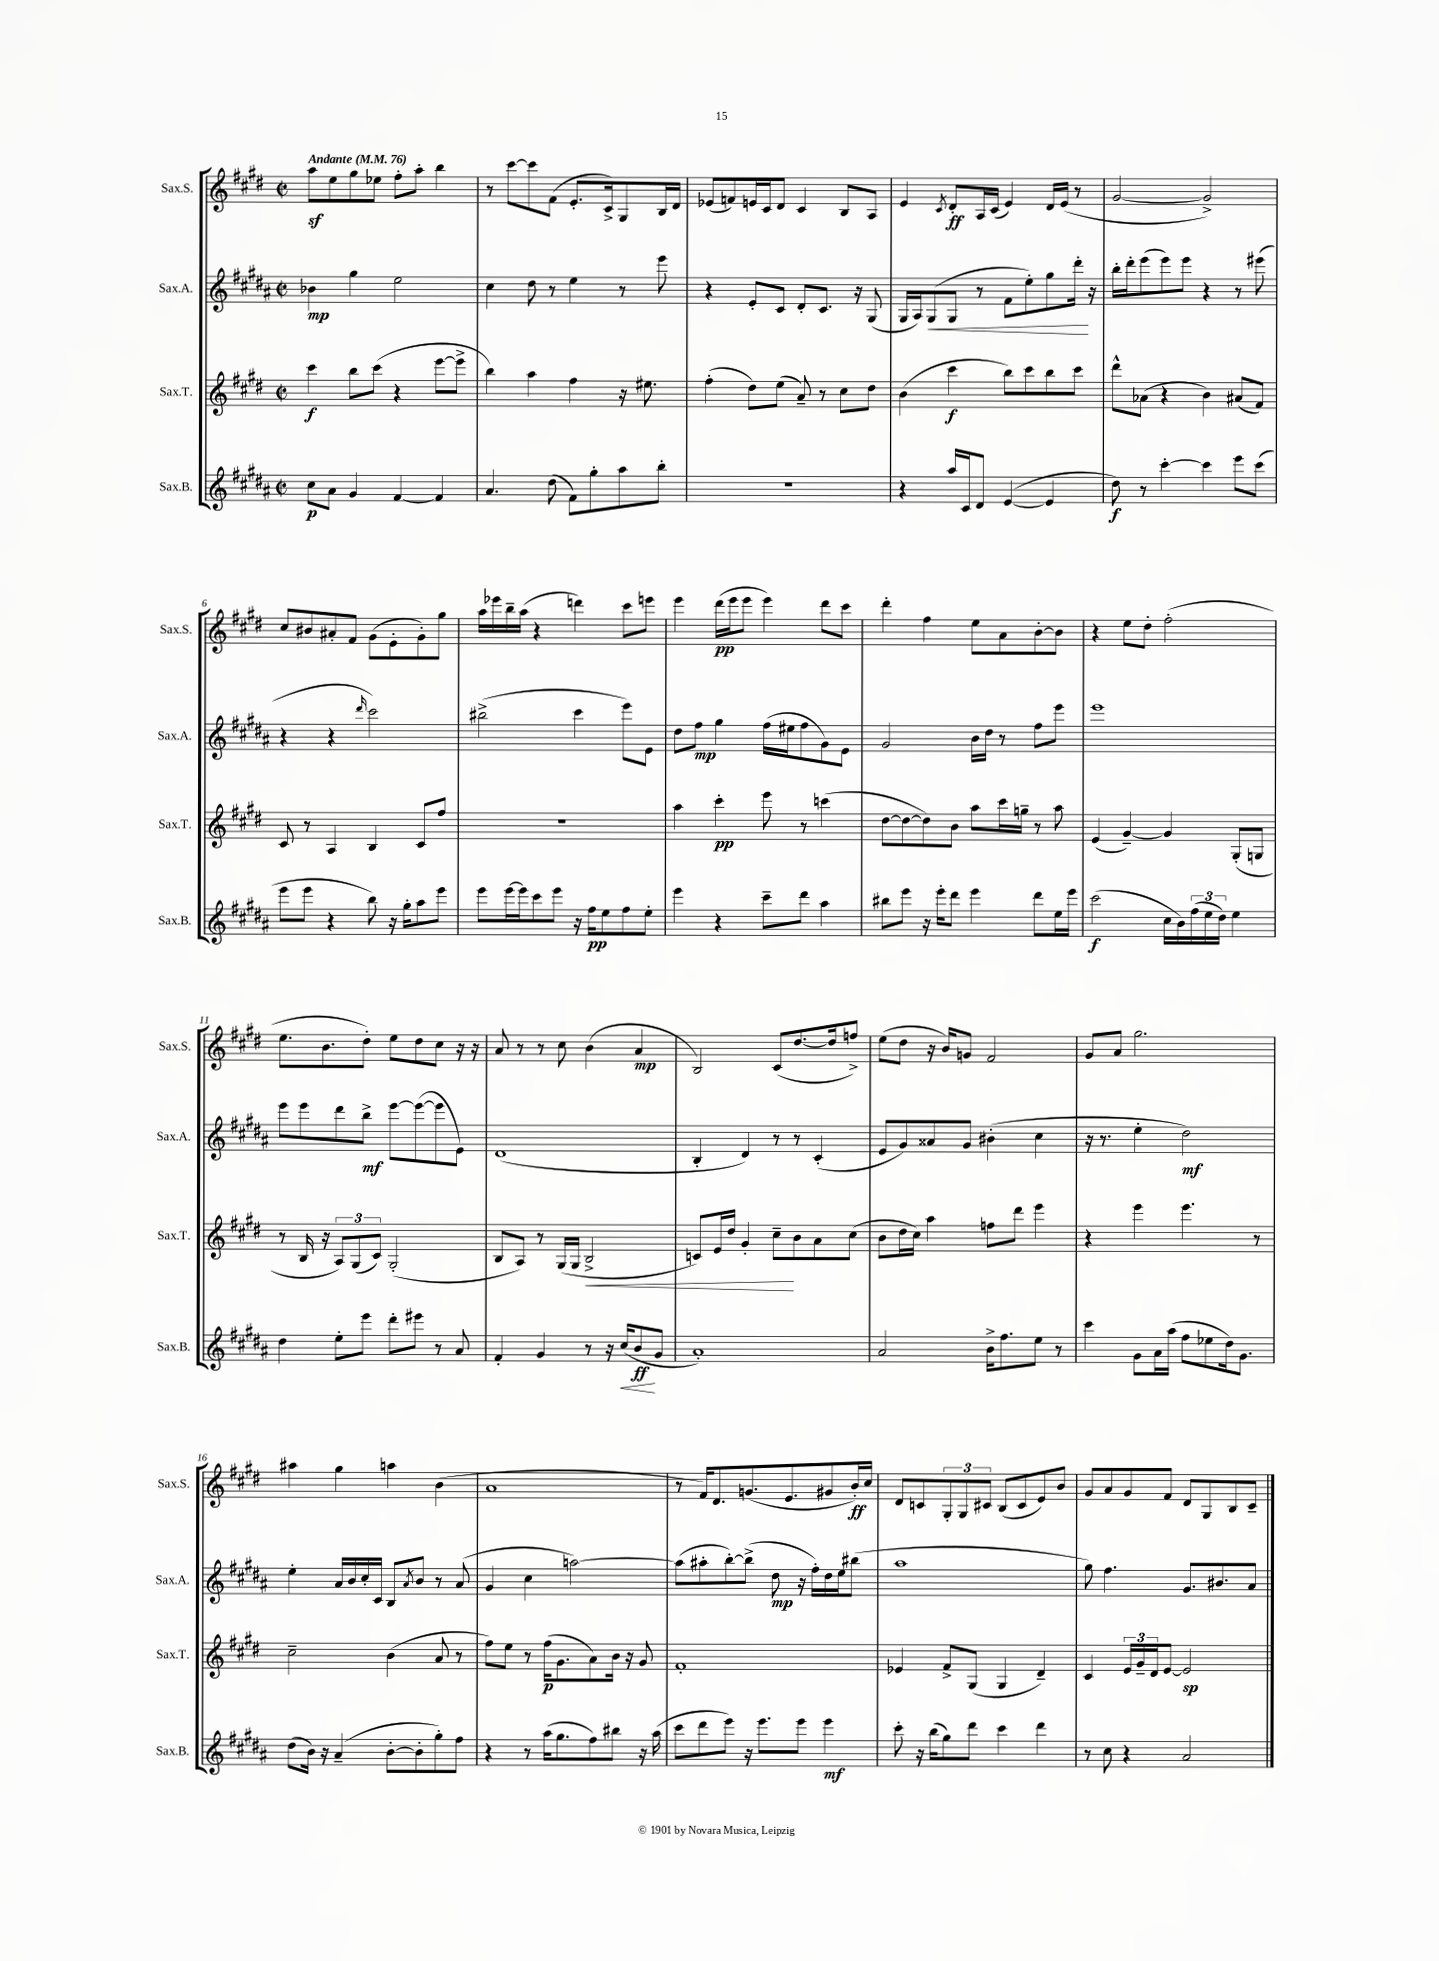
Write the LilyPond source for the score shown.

<<
\new StaffGroup <<
\new Staff = "s0" \with { instrumentName = "Sax.S." shortInstrumentName = "Sax.S." } {
    \clef treble \key e \major \defaultTimeSignature \time 2/2 \tempo "Andante" 4 = 76
    a''8\sf e''8 gis''8 ees''8 fis''8-. a''8-. b''4 |
    r8 cis'''8~ cis'''8 fis'8( e'8.-. cis'16->) gis8 b16 dis'16 |
    ees'8( f'8) e'16 cis'16 dis'8 cis'4 b8 a8 |
    e'4 \acciaccatura { cis'8 } dis'8-.\ff a16 cis'16( e'4) dis'16 e'16( r8 |
    gis'2~ gis'2->) |
    cis''8 bis'8 ais'8-. fis'8 gis'8( e'8-. gis'8-.) gis''8 |
    a''16 ees'''16 b''16-- a''16( r4 d'''4) cis'''8 e'''8 |
    e'''4 dis'''16\pp( e'''16 e'''8 e'''4) dis'''8 cis'''8 |
    dis'''4-. fis''4 e''8 a'8 b'8~-. b'8 |
    r4 e''8 dis''8-. fis''2-.( |
    e''8. b'8. dis''8-.) e''8 dis''8 cis''8 r16 r16 |
    a'8 r8 r8 cis''8 b'4( a'4\mp |
    b2) cis'8( dis''8.~ dis''16 f''8->) |
    e''8( dis''8 r16 b'16) g'8 fis'2 |
    gis'8 a'8 gis''2. |
    ais''4 gis''4 a''4 b'4( |
    a'1 |
    r8 fis'16) dis'8. g'8.( e'8. gis'8 b'16-.\ff) cis''16 |
    dis'8 c'8 \tuplet 3/2 { gis8-. gis8 cis'8 } b8( cis'8 e'8) b'8 |
    gis'8 a'8 gis'8 fis'8 dis'8 gis8 b8 cis'8-- \bar "|." |
}
\new Staff = "s1" \with { instrumentName = "Sax.A." shortInstrumentName = "Sax.A." } {
    \clef treble \key b \major \defaultTimeSignature \time 2/2
    bes'4\mp gis''4 e''2 |
    cis''4 dis''8 r8 e''4 r8 e'''8 |
    r4 e'8-. cis'8 dis'8-. cis'8. r16 gis8( |
    gis16 ais16) gis8\<( gis8 r8 fis'8 e''8-.) gis''8 dis'''16-.\! r16 |
    b''16-. dis'''16-. e'''8( e'''8) e'''8 r4 r8 eis'''8( |
    r4 r4 \grace { dis'''16 } cis'''2) |
    bis''2->( cis'''4 e'''8) e'8 |
    dis''8 fis''8\mp gis''4 fis''16( eis''16 fis''8 gis'8) e'8 |
    gis'2 b'16 dis''16 r8 fis''8 e'''8 |
    e'''1 |
    e'''8 e'''8 dis'''8 b''8->\mf e'''8~ e'''8~( e'''8 e'8) |
    dis'1( |
    b4-. dis'4) r8 r8 cis'4-.( |
    e'8 gis'8) aisis'8 gis'8 bis'4-.( cis''4 |
    r16 r8. e''4-. dis''2\mf) |
    e''4-. ais'16 b'16 cis''16-. cis'16 b8 \acciaccatura { ais'8 } b'8 r8 ais'8( |
    gis'4 cis''4 a''2~) |
    a''8( ais''8-. b''8~-.) b''8->( dis''8\mp r16 fis''16-.) dis''16 e''16 bis''8( |
    ais''1 |
    gis''8) fis''4. gis'8. bis'8. ais'8 \bar "|." |
}
\new Staff = "s2" \with { instrumentName = "Sax.T." shortInstrumentName = "Sax.T." } {
    \clef treble \key e \major \defaultTimeSignature \time 2/2
    cis'''4\f b''8 cis'''8( r4 e'''8~ e'''8-> |
    b''4) a''4 fis''4 r16 eis''8. |
    fis''4-.( dis''8) e''8( a'8--) r8 cis''8 dis''8 |
    b'4( cis'''4\f b''8) cis'''8 b''8 cis'''8 |
    dis'''8-^ aes'8( r4 b'4) ais'8( fis'8) |
    cis'8 r8 a4 b4 cis'8 fis''8 |
    R1 |
    a''4 cis'''4-.\pp e'''8 r8 c'''4( |
    dis''8~ dis''8~ dis''8) b'8 a''8 cis'''16 g''16-- r8 a''8 |
    e'4( gis'4~--) gis'4 gis8-.( g8 |
    r8 b16 r16 \tuplet 3/2 { a8) gis8( cis'8) } gis2-.( |
    b8 a8) r8 gis16( gis16 b2->\< |
    c'8) e'16 dis''16 gis'4-. cis''8--\! b'8 a'8 cis''8( |
    b'8 dis''16 cis''16) a''4 f''8 dis'''8 e'''4 |
    r4 e'''4 e'''4. r8 |
    cis''2-- b'4( a'8 r8 |
    fis''8) e''8 r8 fis''16\p( gis'8. a'8) b'16 r16 gis'8 |
    fis'1-. |
    ees'4 fis'8-> gis8( gis4 dis'4--) |
    cis'4 \tuplet 3/2 { e'16 gis'16-- dis'16 } e'8~ e'2\sp \bar "|." |
}
\new Staff = "s3" \with { instrumentName = "Sax.B." shortInstrumentName = "Sax.B." } {
    \clef treble \key b \major \defaultTimeSignature \time 2/2
    cis''8\p ais'8 gis'4 fis'4~ fis'4 |
    ais'4. dis''8( fis'8) gis''8-. ais''8 b''8-. |
    r1 |
    r4 ais''16 cis'16 dis'8 e'4~( e'4 |
    dis''8\f) r8 cis'''4~-. cis'''4 e'''8 cis'''8( |
    e'''8 e'''8 r4 b''8) r16 gis''16-. ais''8 e'''8 |
    e'''8 e'''16~ e'''16 cis'''8 e'''8 r16 fis''16\pp e''8 fis''8 e''8-. |
    e'''4 r4 cis'''8-- dis'''8 ais''4 |
    bis''8 e'''8 r16 e'''16-. dis'''8 e'''4 dis'''8 e''16 e'''16 |
    cis'''2\f( cis''16 b'16) \tuplet 3/2 { fis''16( e''16 dis''16) } e''4 |
    dis''4 e''8-. e'''8 dis'''8-. eis'''8 r8 ais'8 |
    fis'4-. gis'4 r8 r16 cis''16\<( b'8\ff\! gis'8 |
    ais'1-.) |
    ais'2 b'16-> fis''8. e''8 r8 |
    cis'''4 gis'8 ais'16 ais''16( fis''8 ees''8 dis''16) gis'8. |
    dis''8( b'16) r16 ais'4--( b'8~-. b'8-. gis''8-.) fis''8 |
    r4 r8 ais''16( gis''8. fis''8) bis''8 r16 ais''16( |
    cis'''8 dis'''8 e'''8) r16 e'''8. e'''8 e'''4\mf |
    cis'''8-. r16 b''16( gis''8) dis'''8 cis'''4 dis'''4 |
    r8 cis''8 r4 ais'2 \bar "|." |
}
>>
>>
